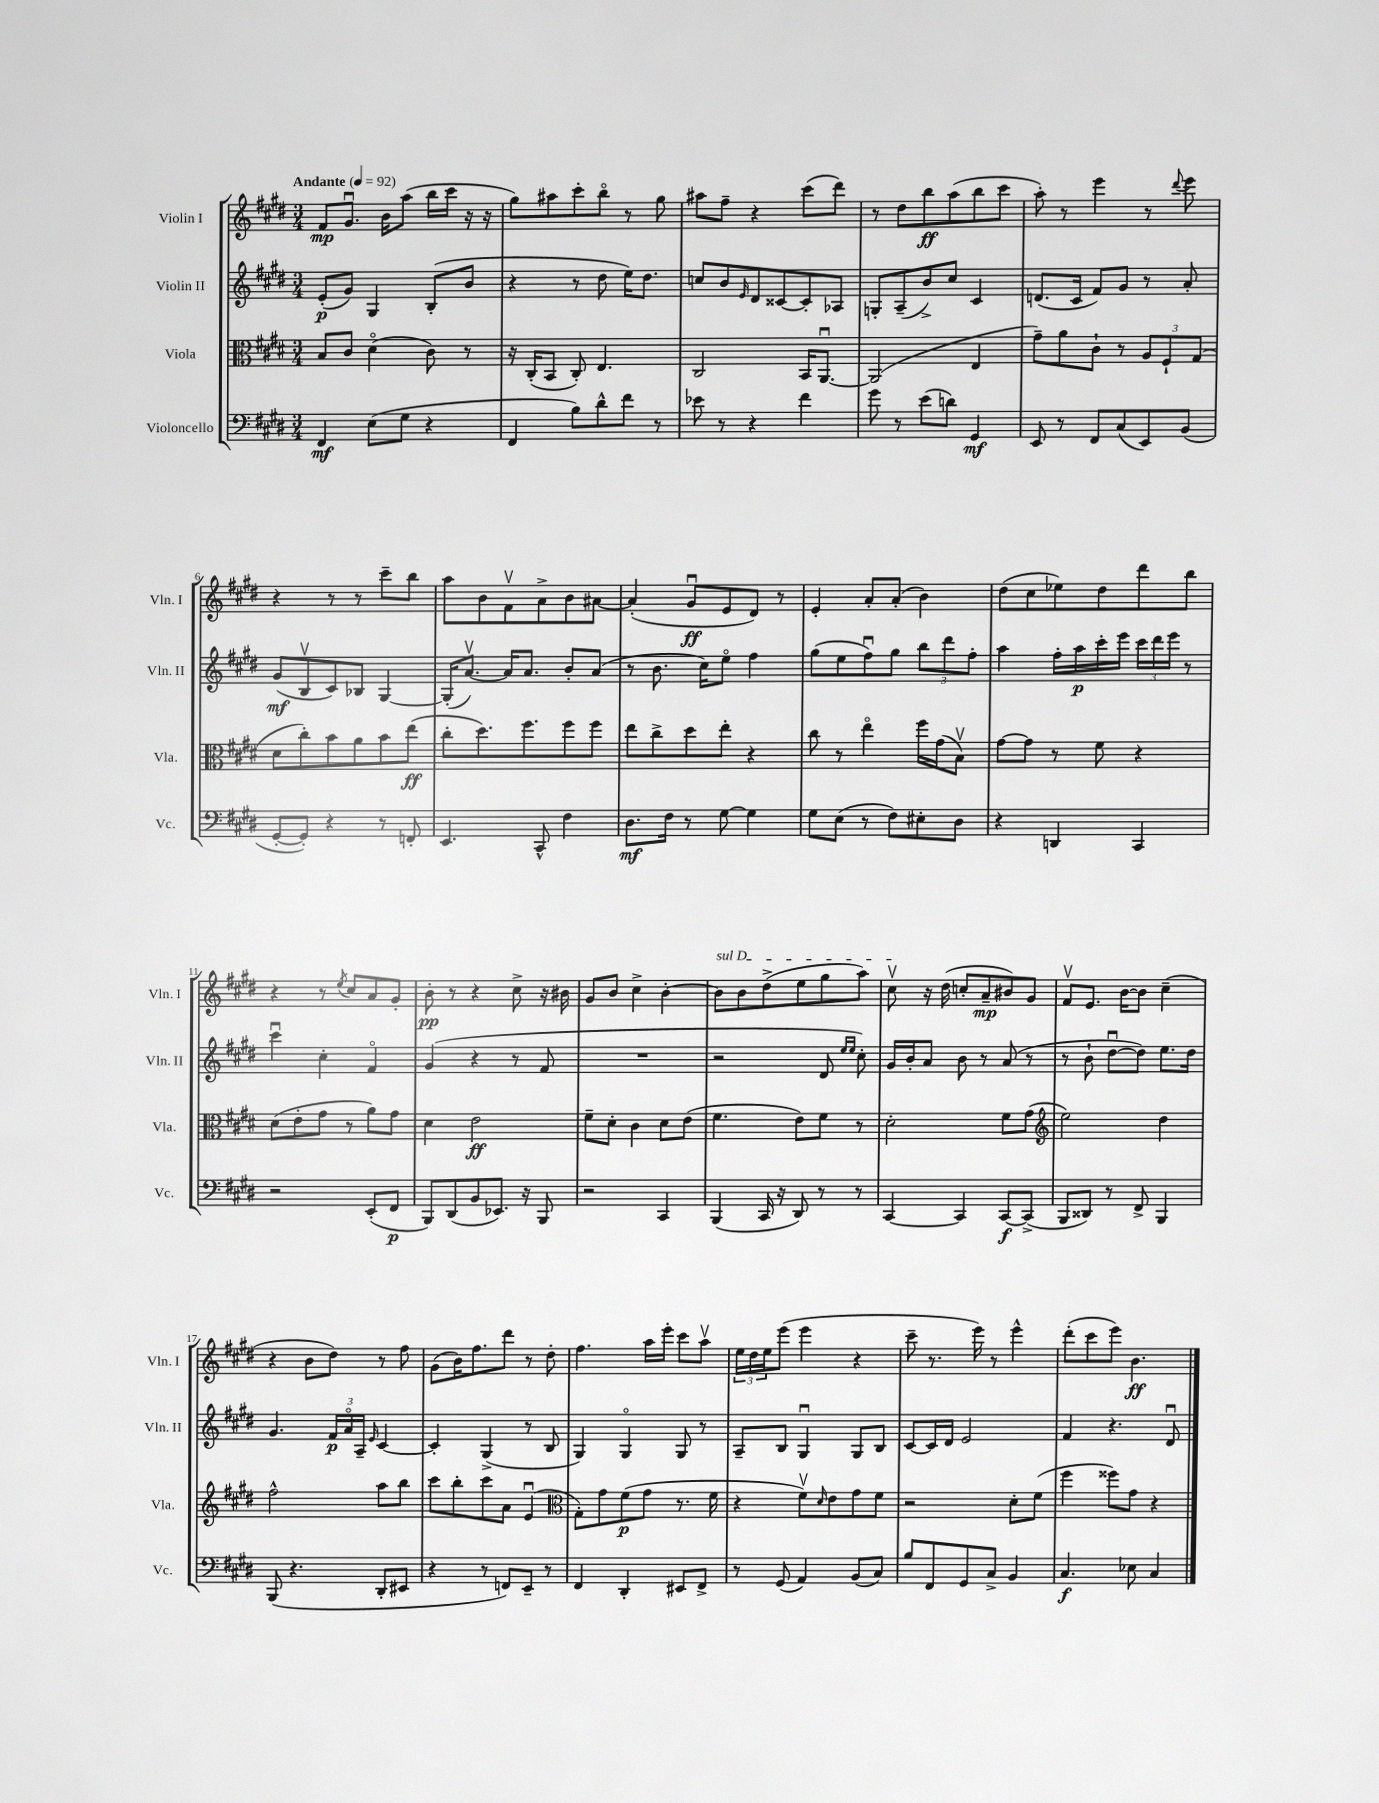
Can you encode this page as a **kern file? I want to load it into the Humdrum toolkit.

**kern	**kern	**kern	**kern
*staff4	*staff3	*staff2	*staff1
*clefF4	*clefC3	*clefG2	*clefG2
*k[f#c#g#d#]	*k[f#c#g#d#]	*k[f#c#g#d#]	*k[f#c#g#d#]
*M3/4	*M3/4	*M3/4	*M3/4
*MM92	*MM92	*MM92	*MM92
4FF#	8B	(8e'	8f#
.	8c#	8g#)	8.g#u
(8E	(4d#o	4G#	.
.	.	.	16b
8G#	.	.	(8aa
4r	8c#)	(8B'	16bb
.	.	.	16ccc#
.	8r	8b	16r
.	.	.	16r
=	=	=	=
4FF#	16r	4r	8gg#)
.	(16C#'	.	.
.	8BB	.	8aa#
8B)	8C#')	8r	8ccc#'
8d#^^	4.E	8dd#	8bbo
8f#	.	16ee)	8r
.	.	8.dd#	.
8r	.	.	8gg#
=	=	=	=
8e-	2C#	8cc	8aa#
8r	.	8b	8ff#~
.	.	16qqe	.
4r	.	8d#	4r
.	.	[8c##	.
4f#	16BB	8c##']	(8ccc#
.	[8.AAu	.	.
.	.	8A-	8ddd#)
=	=	=	=
8g#	(2AA]	8G'	8r
8r	.	(8A~	8dd#
(8e	.	8b^)	8bb
8d)	.	8cc#	(8aa
4GG#	4E	4c#	8bb
.	.	.	8ccc#
=	=	=	=
8EE	8g#~)	(8.d	8aa')
8r	8a	.	8r
.	.	16c#	.
8FF#	8c#`	8f#)	4eee
(8C#	8r	8g#	.
8EE)	12A	8r	8r
.	12F#`	.	.
.	.	.	8qqddd#
(8BB	.	8a'	8eee
.	(12G#	.	.
=	=	=	=
[8GG#'	8d#	(8g#	4r
8GG#'])	8cc#')	8Bv	.
4r	8b	8c#)	8r
.	8a	8B-	8r
8r	8b	[4G#	8ccc#~
8FF'	(8ee	.	8bb
=	=	=	=
4.EE	8cc#'	(16G#']	8aa
.	.	[8.av)	.
.	8.dd#)	.	8b
.	.	16a]	8f#v
.	8.ff#	8.a	.
8CC#^^	.	.	8a^
4F#	8ff#	8b'	8b
.	8ff#	(8a	[8a#
=	=	=	=
8.D#	8ee	8r	(4a#']
.	8cc#^	8.b	.
16F#	.	.	.
8r	8dd#	.	8g#u
.	.	16cc#)	.
[8G#	8ee'	8eeo	8e
4G#]	4r	4ff#	8d#)
.	.	.	8r
=	=	=	=
8G#	8cc#	(8gg#	4e'
(8E	8r	8ee	.
8r	4eeo	8ff#u)	8a'
8F#)	.	8gg#	(8a'
8E#'	16ff#	12bb	4b)
.	(16g#	.	.
.	.	12ddd#	.
8D#	8Bv)	.	.
.	.	12ff#'	.
=	=	=	=
4r	[8g#	4aa	(8dd#
.	8g#]	.	8cc#
4DD	8r	16ff#'	8ee-)
.	.	16aa	.
.	8f#	16ccc#'	8dd#
.	.	16eee	.
4CC#	4r	24ccc#	8ddd#
.	.	24ddd#	.
.	.	24eee	.
.	.	8r	8bb
=	=	=	=
2r	(8d#	4ccc#u	4r
.	8e'	.	.
.	8g#	4cc#'	8r
.	.	.	8qee
.	8r	.	8cc#
(8EE'	8a)	4f#o	8a
8FF#	8g#	.	8g#'
=	=	=	=
8BBB)	4d#	(4g#	8b'
(8DD#	.	.	8r
8BB	2e	4r	4r
8.EE-)	.	.	.
.	.	8r	8cc#^
16r	.	.	.
8BBB	.	8f#	16r
.	.	.	16b#
=	=	=	=
2r	8f#~	2.r	8g#
.	8d#'	.	8b
.	4c#	.	4cc#^
4CC#	8d#	.	[4b'
.	(8e	.	.
=	=	=	=
(4BBB	4.f#	2r	8b]
.	.	.	8b
16CC#	.	.	(8dd#^
16r	.	.	.
8DD#)	8e)	.	8ee
8r	8f#	8d#	8gg#
.	.	16qqee	.
.	.	16qqee	.
8r	8r	8cc#')	8aa)
=	=	=	=
[4CC#	2d#'	16g#	8cc#v
.	.	16b'	.
.	.	8a	16r
.	.	.	(16dd#
4CC#]	.	8b	8cc'
.	.	8r	8a~
[8CC#	8f#	(8a	8b#)
(8CC#^]	(8g#	8r	8g#
=	=	=	=
*	*clefG2	*	*
8BBB	2ee)	8r	8f#v
8DD##)	.	8b`	8.e
8r	.	[8dd#u	.
.	.	.	[16b
8FF#^	.	8dd#])	8b]
4BBB	4dd#	8.ee	(4cc#~
.	.	16dd#	.
=	=	=	=
(8BBB	2ff#^^	4.g#	4r
4.r	.	.	.
.	.	.	8b
.	.	24f#	8dd#)
.	.	24ao	.
.	.	24A~	.
.	.	16qqe	.
8DD#'	8aa	[4c#	8r
8EE#	8bb	.	8ff#
=	=	=	=
4r	8ccc#	4c#']	(8g#
.	8bb'	.	16b)
.	.	.	8.ff#
8r	8ccc#	(4G#^	.
8FF)	8a	.	8ddd#
8EE~	(4eu	8r	8r
8r	.	8B	8dd#'
=	=	=	=
*	*clefC3	*	*
4FF#	8G#')	4G#)	4.ff#
.	8g#	.	.
4DD#'	(8f#	4G#o	.
.	8g#	.	16aa
.	.	.	16eee'
8EE#	8.r	8G#	8ccc#
8FF#^	.	8r	8aav
.	16f#	.	.
=	=	=	=
8r	4r	8A~	24ee
.	.	.	24dd#
.	.	.	24ee
(8GG#	.	8B	(8eee
4AA)	8f#v)	4G#u	4eee
.	16qqd#	.	.
.	8e	.	.
(8BB	8g#	8G#	4r
8C#)	8f#	8B	.
=	=	=	=
8B	2r	[8c#	8ccc#~
8FF#	.	16c#]	8.r
.	.	16d#	.
8GG#	.	2e	.
.	.	.	16eee)
8C#^	.	.	8r
4BB	8d#'	.	4eee^^
.	(8f#	.	.
=	=	=	=
4.C#	4ff#	4f#	(8ddd#'
.	.	.	8ccc#
.	8ff##)	4.r	8eee)
8E-	8g#	.	4.b
4C#	4r	.	.
.	.	8d#u	.
==	==	==	==
*-	*-	*-	*-
